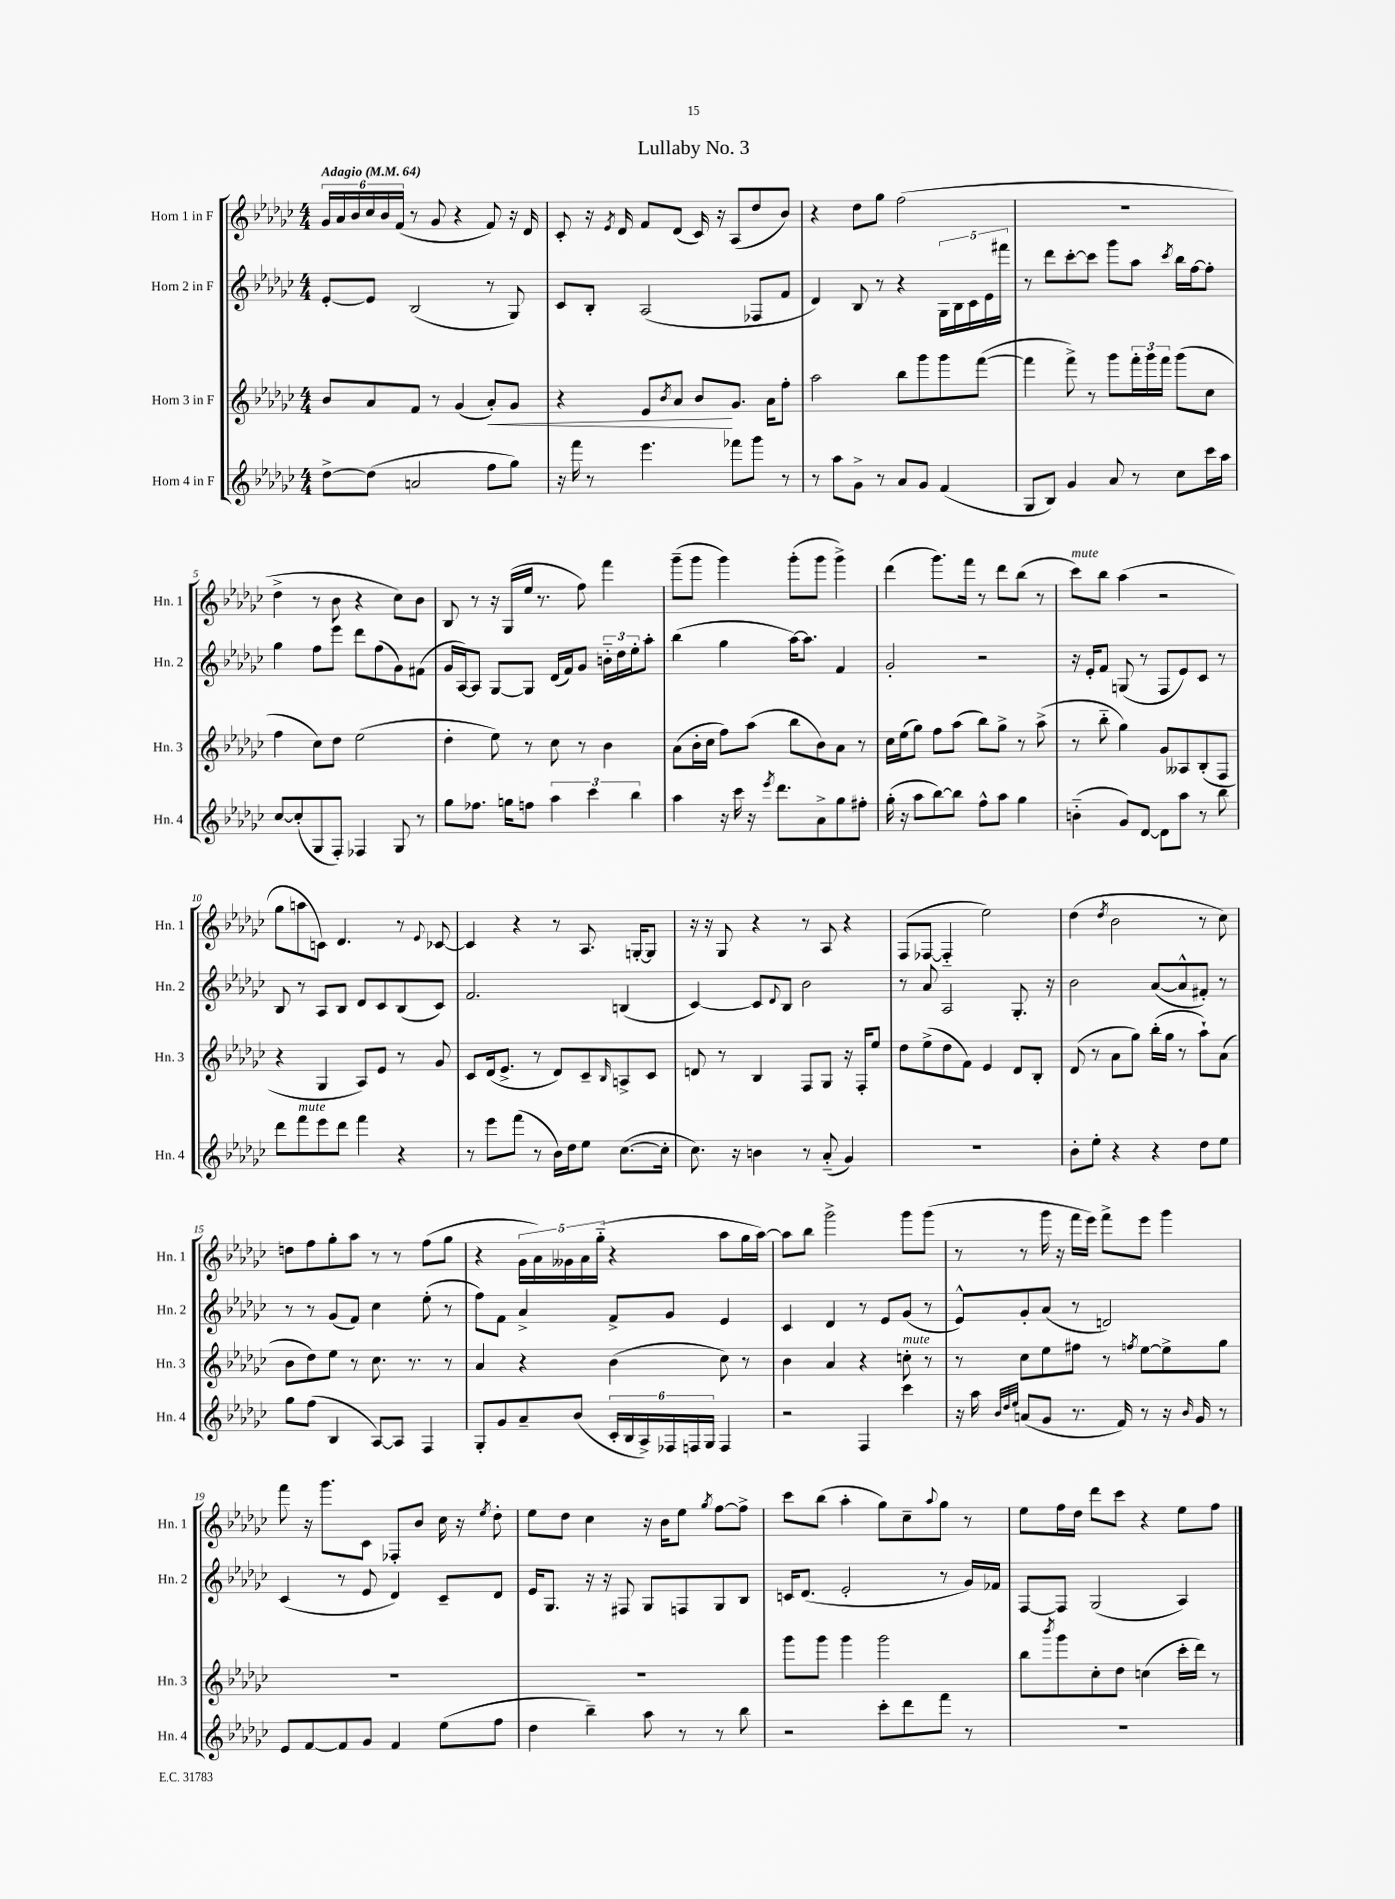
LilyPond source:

\header { title = "Lullaby No. 3" }
<<
\new StaffGroup <<
\new Staff = "s0" \with { instrumentName = "Horn 1 in F" shortInstrumentName = "Hn. 1" } {
    \clef treble \key ges \major \numericTimeSignature \time 4/4 \tempo "Adagio" 4 = 64
    \tuplet 6/4 { ges'16 aes'16 bes'16 ces''16 bes'16 f'16( } r8 ges'8 r4 f'8) r16 des'16 |
    ces'8-. r16 \acciaccatura { ees'8 } des'16 f'8 des'8( ces'16) r16 aes8( des''8 bes'8) |
    r4 des''8 ges''8 f''2( |
    R1 |
    des''4-> r8 bes'8 r4 ces''8) bes'8 |
    bes8 r8 r16 ges16( ees''16 r8. f''8) f'''4 |
    ges'''8--( ges'''8 ges'''4) ges'''8-.( ges'''8 ges'''4->) |
    des'''4( ges'''8.) f'''16 r8 des'''8 bes''8( r8 |
    ces'''8^\markup { \italic "mute" }) bes''8 aes''4( r2 |
    ges''8 a''8 c'8) des'4. r8 \appoggiatura { ees'8 } ces'8~ |
    ces'4 r4 r8 aes8. g16~-. g8 |
    r16 r16 ges8 r4 r8 aes8 r4 |
    f8( fes8~ fes4-_ ees''2) |
    des''4( \acciaccatura { des''8 } bes'2 r8 ces''8) |
    d''8 f''8 ges''8-. aes''8 r8 r8 f''8( ges''8 |
    r4 \tuplet 5/4 { ges'16 aes'16) geses'16 aes'16 ges''16-_( } r4 aes''8 ges''16 aes''16~) |
    aes''8 bes''8 ges'''2-> ges'''8 ges'''8( |
    r8 r8 ges'''16 r16 f'''16 ees'''16) f'''8-> ees'''8 ges'''4 |
    f'''8 r16 ges'''8. ces'8 fes8-. bes'8 ces''16 r16 \acciaccatura { ees''8 } des''8-. |
    ees''8 des''8 ces''4 r16 bes'16 ees''8 \acciaccatura { ges''8 } f''8~ f''8-> |
    ces'''8 bes''8( aes''4-. ges''8) ces''8-- \appoggiatura { aes''8 } ges''8 r8 |
    ees''8 f''16 des''16 des'''8 ces'''8 r4 ees''8 f''8 \bar "|." |
}
\new Staff = "s1" \with { instrumentName = "Horn 2 in F" shortInstrumentName = "Hn. 2" } {
    \clef treble \key ges \major \numericTimeSignature \time 4/4
    ees'8~-. ees'8 bes2( r8 ges8) |
    ces'8 bes8-. aes2( fes8 f'8 |
    des'4) bes8 r8 r4 \tuplet 5/4 { ges16 bes16 ces'16 ees'16 fis'''16 } |
    r8 des'''8 ces'''8~-. ces'''8 ges'''8 aes''8 \acciaccatura { ces'''8 } bes''16 f''16~ f''8-. |
    ges''4 f''8 ees'''8 des'''8 f''8( ges'8) fis'8( |
    ges'16 aes16~) aes8 ges8~ ges8 des'16( f'16) ges'8 \tuplet 3/2 { b'16-_ des''16 ees''16-. } aes''8-. |
    bes''4( ges''4 aes''16~) aes''8. f'4 |
    ges'2-. r2 |
    r16 ees'16-. f'8 g8( r8 f8 ees'8) ces'8 r8 |
    bes8 r8 aes8 bes8 des'8 ces'8 bes8( ces'8) |
    f'2. b4( |
    ces'4~) ces'8 \appoggiatura { des'8 } bes8 bes'2 |
    r8 aes'8 aes2 ges8.-. r16 |
    bes'2 aes'8~( aes'8-^ fis'8-.) r8 |
    r8 r8 ges'8( f'8) ces''4 ees''8-.( r8 |
    f''8) f'8 aes'4-> f'8-> ges'8 ees'4 |
    ces'4 des'4 r8 ees'8 ges'8( r8 |
    ees'8-^) ges'8-. aes'8( r8 d'2) |
    ces'4( r8 ees'8 des'4) ces'8-- des'8 |
    ees'16 ges8. r16 r16 fis8 ges8 f8 ges8 bes8 |
    c'16 des'8.( ees'2-. r8 ges'16) fes'16 |
    f8~ f8 ges2( aes4) \bar "|." |
}
\new Staff = "s2" \with { instrumentName = "Horn 3 in F" shortInstrumentName = "Hn. 3" } {
    \clef treble \key ges \major \numericTimeSignature \time 4/4
    bes'8 aes'8 f'8 r8 ges'4( aes'8-.\<) ges'8 |
    r4 ees'8 \acciaccatura { bes'8 } aes'8 bes'8\! ges'8. aes'16 f''8-. |
    aes''2 bes''8 ges'''8 ges'''8 f'''8~( |
    f'''4 f'''8->) r8 ges'''8 \tuplet 3/2 { f'''16-. ges'''16 f'''16 } ges'''8( ces''8 |
    f''4 ces''8) des''8 ees''2( |
    des''4-. ees''8) r8 ces''8 r8 bes'4 |
    aes'8( bes'16-. ces''16 f''8) aes''8( bes''8 bes'8) aes'8 r8 |
    ces''16 ees''16( ges''8) f''8 aes''8( bes''8) ges''8-> r8 aes''8->( |
    r8 bes''8-_ ges''4) ges'8 aeses8 bes8-.( f8 |
    r4 ges4 aes8) ees'8 r8 ges'8 |
    ces'8 des'16( ees'8.-> r8 des'8) ces'8-- \grace { bes16 } a8-> ces'8 |
    d'8 r8 bes4 f8 ges8 r16 f16-. ees''8 |
    des''8 ees''8->( des''8 f'8) ees'4 des'8 bes8-. |
    des'8( r8 aes'8 ges''8) bes''16-.( ges''16 r8 aes''8-!) aes'8( |
    bes'8 des''8) ees''8 r8 ces''8. r8. r8 |
    aes'4 r4 bes'4( ces''8) r8 |
    bes'4 aes'4 r4 c''8-.^\markup { \italic "mute" } r8 |
    r8 ces''8 ees''8 fis''8 r8 \acciaccatura { f''8 } ees''8~ ees''8-> ges''8 |
    R1 |
    R1 |
    ges'''8 ges'''8 ges'''4 ges'''2 |
    bes''8 \acciaccatura { bes'''8 } ges'''8 ces''8-. des''8 c''4( ces'''16-. des'''16) r8 \bar "|." |
}
\new Staff = "s3" \with { instrumentName = "Horn 4 in F" shortInstrumentName = "Hn. 4" } {
    \clef treble \key ges \major \numericTimeSignature \time 4/4
    des''8~-> des''8( a'2 f''8 ges''8) |
    r16 f'''16 r8 ees'''4. fes'''8 ges'''8 r8 |
    r8 aes''8 ges'8-> r8 aes'8 ges'8 f'4( |
    ges8 bes8) ges'4 aes'8 r8 ces''8 ces'''16 aes''16 |
    ces''8~ ces''8-.( ges8 f8-.) fes4 ges8 r8 |
    ges''8 fes''8. g''16 f''8 \tuplet 3/2 { aes''4 ces'''4 bes''4 } |
    aes''4 r16 ces'''16 r16 \acciaccatura { ees'''8 } des'''8. aes'8-> ges''8 fis''8-. |
    ges''16-.( r16 aes''8 bes''8~) bes''8 f''8-^ aes''8 ges''4 |
    b'4-_( ges'8) des'8~ des'8 aes''8 r8 bes''8 |
    des'''8 f'''8^\markup { \italic "mute" } ees'''8 des'''8 f'''4 r4 |
    r8 ees'''8 f'''8( r8 bes'16) des''16 ees''8 ces''8.~( ces''16-. |
    ces''8.) r16 b'4 r8 aes'8-_( ges'4) |
    R1 |
    bes'8-. ees''8-. r4 r4 des''8 ees''8 |
    ges''8 f''8( bes4 aes8~) aes8 f4 |
    ges8-. ges'8 aes'8-- bes'8( \tuplet 6/4 { ces'16-. bes16 aes16->) fes16 f16 ges16 } f4 |
    r2 f4 ces'''4 |
    r16 aes''16 \grace { bes'32 des''32 ees''32 } a'8( ges'8 r8. f'16) r8 r16 \grace { bes'16 } ges'16 r8 |
    ees'8 f'8~ f'8 ges'8 f'4 ees''8( f''8 |
    des''4 bes''4--) aes''8 r8 r8 bes''8 |
    r2 ces'''8-. des'''8 f'''8 r8 |
    R1 \bar "|." |
}
>>
>>
